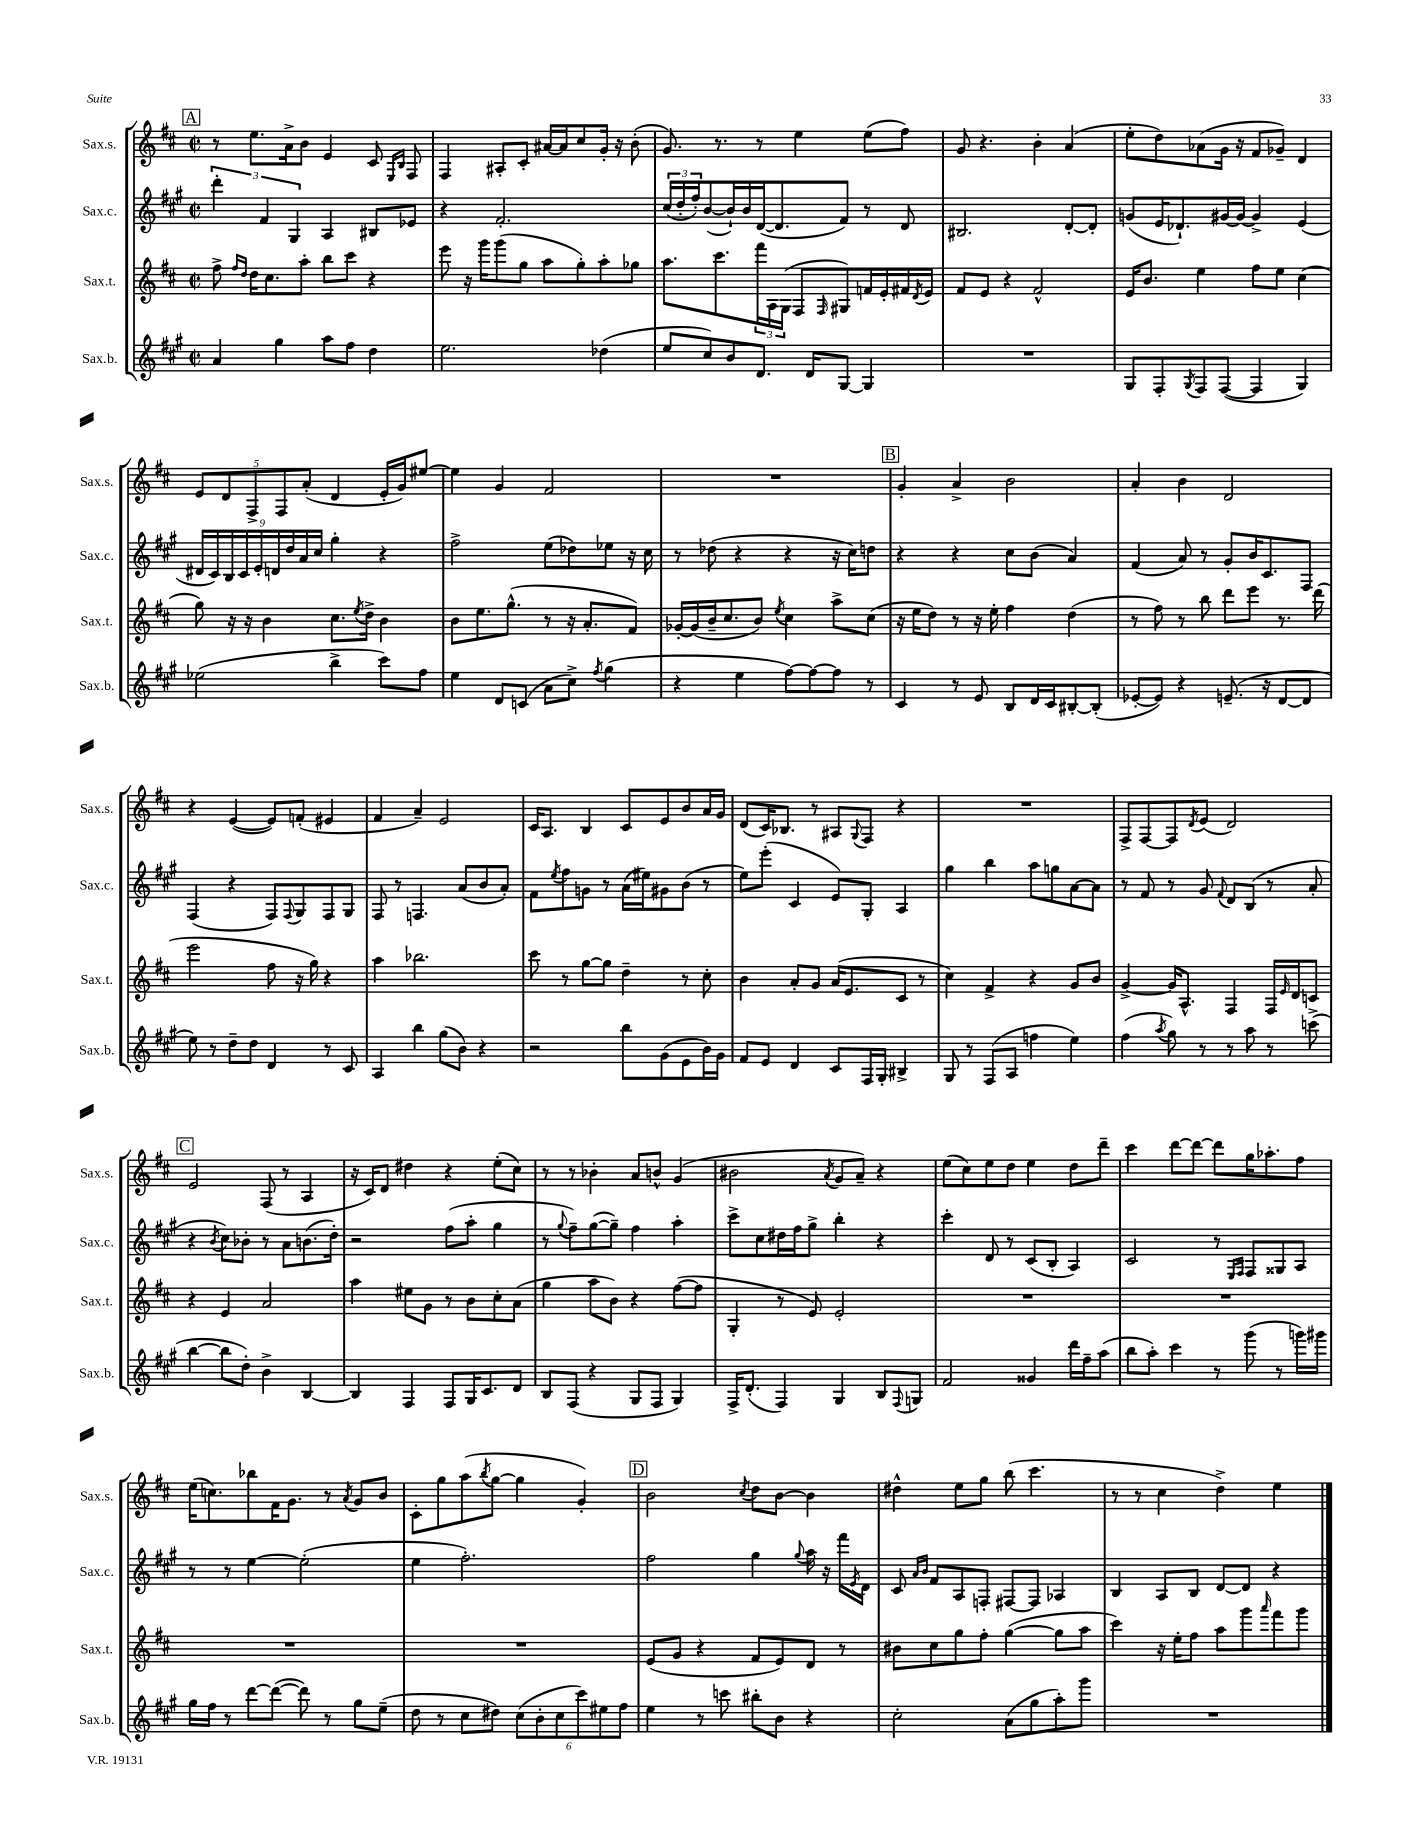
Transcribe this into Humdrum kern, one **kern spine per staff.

**kern	**kern	**kern	**kern
*staff4	*staff3	*staff2	*staff1
*clefG2	*clefG2	*clefG2	*clefG2
*k[f#c#g#]	*k[f#c#]	*k[f#c#g#]	*k[f#c#]
*M2/2	*M2/2	*M2/2	*M2/2
*met(c|)	*met(c|)	*met(c|)	*met(c|)
4a	8ff#^	6ddd'	8r
.	16qqff#	.	.
.	16qqdd	.	.
.	16dd	.	8.ee
.	.	6f#	.
.	8.cc#	.	.
4gg#	.	.	.
.	.	.	16a^
.	.	6G#	.
.	8aa'	.	8b
8aa	8bb	4A	4e
8ff#	8ccc#	.	.
4dd	4r	8B#	8c#
.	.	.	16qqE
.	.	.	16qqB
.	.	8e-	8F#
=	=	=	=
2.ee	8eee	4r	4F#
.	16r	.	.
.	16ggg	.	.
.	(8ggg	2.f#'	8A#'
.	8gg	.	8c#'
.	8aa	.	[16a#
.	.	.	16a#]
.	8gg')	.	8cc#
(4dd-	8aa'	.	16g'
.	.	.	16r
.	8gg-	.	(8b'
=	=	=	=
8ee	8.aa	(24cc#	8.g)
.	.	24dd'	.
.	.	24ff#')	.
8cc#)	.	([8b	.
.	8.ccc#	.	8.r
8b	.	16b`])	.
.	.	16b	.
8.d	24fff#	([16d	8r
.	24A	.	.
.	.	8.d]	.
.	(24G	.	.
.	8F#	.	4ee
16d	.	.	.
.	16qqF#	.	.
[8G#	8G#)	8f#)	.
4G#]	16f	8r	(8ee
.	16e'	.	.
.	16f#	8d	8ff#)
.	8qd	.	.
.	16e	.	.
=	=	=	=
1r	8f#	2.B#	8g
.	8e	.	4.r
.	4r	.	.
.	2f#^^	.	4b'
.	.	[8d'	(4a
.	.	8d']	.
=	=	=	=
8G#	16e	(8g	8ee'
.	8.b	.	.
8F#'	.	16e	8dd)
.	.	8.d-`)	.
8qG#	.	.	.
8F#	4ee	.	(8a-
([8F#	.	[16g#	16g
.	.	16g#_	16r
4F#]	8ff#	4g#^]	8f#
.	8ee	.	8g-~)
4G#)	(4cc#	(4e	4d
=	=	=	=
(2ee-	8gg)	18d#	10e
.	.	18c#)	.
.	.	.	10d
.	.	18B	.
.	16r	.	.
.	.	18c#	.
.	16r	.	.
.	.	.	10F#^
.	.	18e'	.
.	4b	.	.
.	.	18d	.
.	.	.	10F#
.	.	18dd	.
.	.	18a	.
.	.	.	(10a'
.	.	18cc#	.
4bb^	8.cc#	4gg#'	4d
.	8qee	.	.
.	16dd^	.	.
8ccc#)	4b	4r	16e'
.	.	.	16g)
8ff#	.	.	[8ee#
=	=	=	=
4ee	8b	2ff#^	4ee#]
.	8.ee	.	.
8d	.	.	4g
.	(8.gg^^	.	.
(8c	.	.	.
8a	8r	(8ee	2f#
8cc#^)	16r	8dd-)	.
.	8.a'	.	.
8qff#	.	.	.
(4gg#	.	8ee-	.
.	8f#)	16r	.
.	.	16cc#	.
=	=	=	=
4r	[16g-'	8r	1r
.	(16g-]	.	.
.	16b~	(8dd-	.
.	8.cc#	.	.
4ee	.	4r	.
.	8b)	.	.
.	8qee	.	.
[8ff#)	4cc#	4r	.
8ff#_	.	.	.
8ff#]	8aa^	16r	.
.	.	16cc#)	.
8r	(8cc#	8dd	.
=	=	=	=
4c#	16r	4r	4g'
.	16ee	.	.
.	8dd)	.	.
8r	8r	4r	4a^
8e	16r	.	.
.	16ee'	.	.
8B	4ff#	8cc#	2b
16d	.	(8b	.
16c#	.	.	.
[8B#'	(4dd	4a)	.
(8B#']	.	.	.
=	=	=	=
[8e-'	8r	(4f#	4a'
8e-])	8ff#)	.	.
4r	8r	8a)	4b
.	8bb	8r	.
(8.e~	8ddd	8g#'	2d
.	8eee	16b	.
16r	.	8.c#	.
[8d	8.r	.	.
8d]	.	8F#	.
.	(16ddd	.	.
=	=	=	=
8ee)	2eee	(4F#	4r
8r	.	.	.
8dd~	.	4r	([4e
8dd	.	.	.
4d	8ff#	8F#)	8e])
.	.	8qqF#	.
.	16r	8G#	(8f'
.	16gg)	.	.
8r	4r	8F#	4e#
8c#	.	8G#	.
=	=	=	=
4A	4aa	8F#	4f#
.	.	8r	.
4bb	2.bb-	4.F	4a~)
(8gg#	.	.	2e
8b)	.	(8a	.
4r	.	8b	.
.	.	8a')	.
=	=	=	=
2r	8ccc#	8f#	16c#
.	.	.	8.A
.	.	8qee	.
.	8r	8ff#	.
.	[8gg	8g	4B
.	8gg]	8r	.
8bb	4dd~	(16a	8c#
.	.	16ee#)	.
(8g#	.	8g#	8e
8e	8r	(8b	8b
16b)	8cc#'	8r	16a
16g#	.	.	16g
=	=	=	=
8f#	4b	8ee)	(8d
8e	.	(8eee'	16c#)
.	.	.	8.B-
4d	8a'	4c#	.
.	8g	.	8r
8c#	(16a	8e)	8A#
.	8.e	.	.
.	.	.	8qqG
16F#	.	8G#'	8F#
16G#'	.	.	.
4B#^	8c#	4A	4r
.	8r	.	.
=	=	=	=
8G#	4cc#)	4gg#	1r
8r	.	.	.
(8F#	4f#^	4bb	.
8A	.	.	.
4ff	4r	8aa	.
.	.	8gg	.
4ee)	8g	[8a	.
.	8b	8a]	.
=	=	=	=
(4ff#	[4g^	8r	8F#^
.	.	8f#	[8F#
8qaa	.	.	.
8gg#)	16g]	8r	8F#]
.	8.A^^	.	.
.	.	.	8qd
8r	.	8g#	(8e
.	.	8qqf#	.
8r	4F#	8d	2d)
8aa	.	(8B	.
8r	16F#	8r	.
.	16qqe	.	.
.	16d	.	.
(8ccc^	8c	8a'	.
=	=	=	=
[4bb	4r	4r	2e
.	.	8qb	.
8bb]	4e	8cc#)	.
8dd')	.	8b-'	.
4b^	2a	8r	(8F#
.	.	8a	8r
[4B	.	(8.b	4A
.	.	16dd')	.
=	=	=	=
4B]	4aa	2r	16r
.	.	.	16c#)
.	.	.	8d
4F#	8ee#	.	4dd#
.	8g	.	.
8F#	8r	(8ff#	4r
16G#	8b	8aa'	.
8.c#	.	.	.
.	8cc#'	4gg#	(8ee'
8d	(8a	.	8cc#)
=	=	=	=
8B	4gg	8r	8r
.	.	8qqgg#	.
(8F#	.	8ff#~)	8r
4r	8aa	([8gg#	4b-'
.	8b)	8gg#~])	.
8G#	4r	4ff#	8a
8F#	.	.	8b^^
4G#)	([8ff#	4aa'	(4g
.	8ff#]	.	.
=	=	=	=
16F#^	4G'	8ccc#^	2b#
(8.d'	.	.	.
.	.	8cc#	.
4F#)	8r	16dd#	.
.	.	16ff#	.
.	8e)	8gg#^	.
.	.	.	8qa
4G#	2e'	4bb'	8g
.	.	.	8a~)
8B	.	4r	4r
8qqF#	.	.	.
8G	.	.	.
=	=	=	=
2f#	1r	4ccc#'	(8ee
.	.	.	8cc#)
.	.	8d	8ee
.	.	8r	8dd
4g##	.	(8c#	4ee
.	.	8B'	.
16ddd	.	4A)	8dd
16ff#~	.	.	.
(8aa	.	.	8ddd~
=	=	=	=
8bb	1r	2c#	4ccc#
8aa')	.	.	.
4ccc#	.	.	[8ddd
.	.	.	8ddd_
8r	.	8r	8ddd]
.	.	16qqE	.
.	.	16qqF#	.
(8ggg#	.	8F#	16gg
.	.	.	8.aa-'
8r	.	8G##	.
16ggg)	.	8A	8ff#
16ggg#	.	.	.
=	=	=	=
16gg#	1r	8r	(16ee
16ff#	.	.	8.cc)
8r	.	8r	.
[8ddd	.	[4ee	8bb-
(8ddd_	.	.	16f#
.	.	.	8.g
8ddd])	.	(2ee']	.
8r	.	.	8r
.	.	.	8qa
8gg#	.	.	8g
(8ee~	.	.	8b
=	=	=	=
8dd	1r	4ee	8c#'
8r	.	.	8gg
8cc#	.	2.ff#')	(8aa
.	.	.	8qbb
8dd#)	.	.	[8gg
(12cc#	.	.	4gg]
12b'	.	.	.
12cc#	.	.	.
12ccc#)	.	.	4g')
12ee#	.	.	.
12ff#	.	.	.
=	=	=	=
4ee	(8e	2ff#	2b
.	8g	.	.
8r	4r	.	.
8ccc	.	.	.
.	.	.	8qcc#
8bb#'	8f#	4gg#	8dd
8b	8e)	.	[8b
.	.	8qqgg#	.
4r	8d	16aa	4b]
.	.	16r	.
.	8r	16fff#	.
.	.	8qe	.
.	.	16d	.
=	=	=	=
2cc#'	8b#	8c#	4dd#^^
.	.	16qqa	.
.	.	16qqb	.
.	8cc#	8f#	.
.	8gg	8A	8ee
.	8ff#'	8F'	8gg
(8a	([4gg	[8F#	(8bb
8gg#	.	8F#]	4.ccc#
8aa')	8gg]	4A-	.
8ggg#	8aa	.	.
=	=	=	=
1r	4ccc#)	4B	8r
.	.	.	8r
.	16r	8A	4cc#
.	16ee'	.	.
.	8ff#	8B	.
.	8aa	[8d	4dd^)
.	8ggg	8d]	.
.	16qqaaa	.	.
.	8fff#	4r	4ee
.	8ggg	.	.
==	==	==	==
*-	*-	*-	*-
